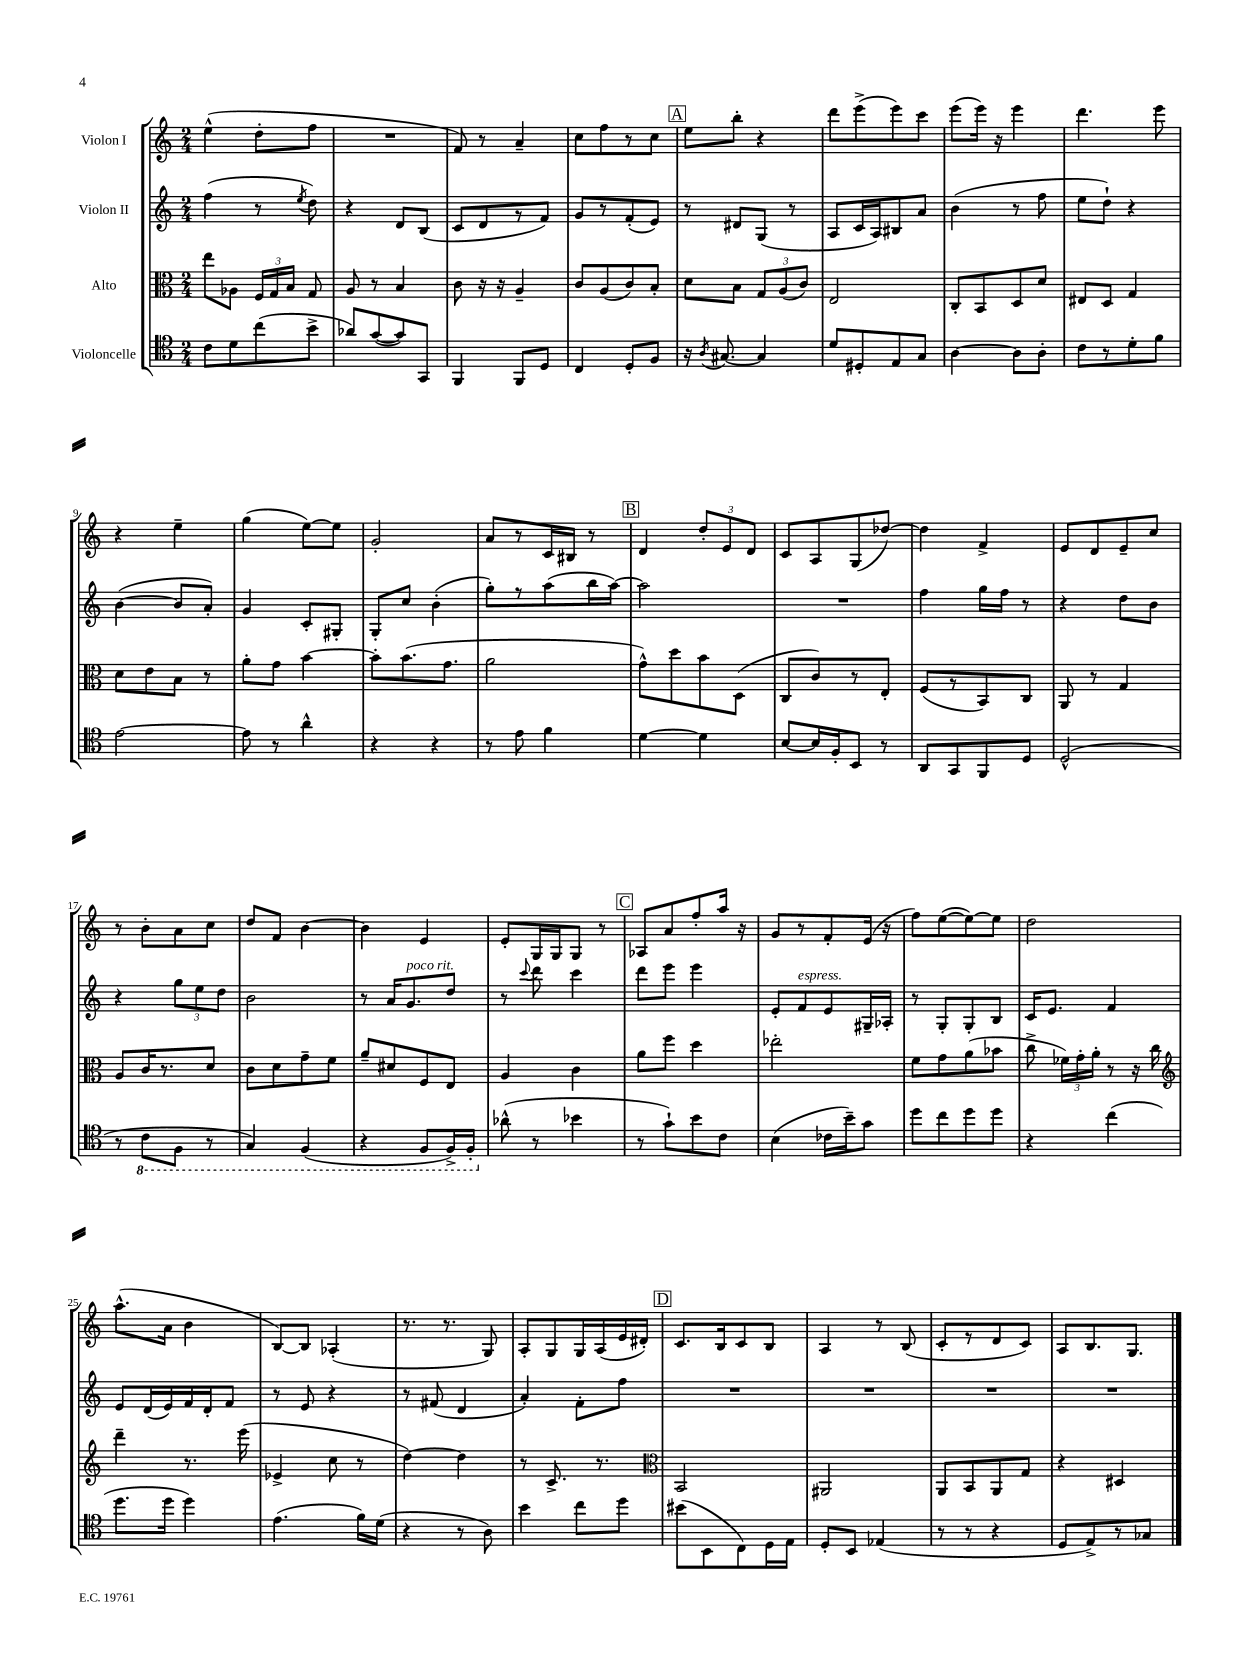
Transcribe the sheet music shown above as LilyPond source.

<<
\new StaffGroup <<
\new Staff = "s0" \with { instrumentName = "Violon I" } {
    \clef treble \key c \major \numericTimeSignature \time 2/4
    \autoBeamOff e''4-^( d''8[-. f''8] |
    R2 |
    f'8) r8 a'4-- |
    c''8[ f''8 r8 c''8] |
    \mark \markup { \box "A" } e''8[ b''8]-. r4 |
    d'''8[ e'''8->( e'''8) c'''8] |
    e'''8[( e'''16]) r16 e'''4 |
    d'''4. e'''8 |
    r4 e''4-- |
    g''4( e''8[~) e''8] |
    g'2-. |
    a'8[ r8 c'16 bis16] r8 |
    \mark \markup { \box "B" } d'4 \tuplet 3/2 { d''8[-. e'8 d'8] } |
    c'8[ a8 g8( des''8]~) |
    des''4 f'4-> |
    e'8[ d'8 e'8-- c''8] |
    r8 b'8[-. a'8 c''8] |
    d''8[ f'8] b'4~ |
    b'4 e'4 |
    e'8[-. g16 g16 g8] r8 |
    \mark \markup { \box "C" } aes8[ a'8 f''8-. a''16] r16 |
    g'8[ r8 f'8-. e'16]( r16 |
    f''8[) e''8~( e''8~) e''8] |
    d''2 |
    a''8.[-^( a'16] b'4 |
    b8[~) b8] aes4-.( |
    r8. r8. g8) |
    a8[-. g8 g16 a16( e'16 dis'16]-.) |
    \mark \markup { \box "D" } c'8.[ b16 c'8 b8] |
    a4 r8 b8( |
    c'8[-. r8 d'8 c'8]) |
    a8[ b8. g8.] \bar "|." |
}
\new Staff = "s1" \with { instrumentName = "Violon II" } {
    \clef treble \key c \major \numericTimeSignature \time 2/4
    \autoBeamOff f''4( r8 \acciaccatura { e''8 } d''8) |
    r4 d'8[ b8]( |
    c'8[ d'8 r8 f'8]) |
    g'8[ r8 f'8-.( e'8]) |
    \mark \markup { \box "A" } r8 dis'8[ g8]( r8 |
    a8[ c'16 a16) bis8 a'8] |
    b'4( r8 f''8 |
    e''8[ d''8]-!) r4 |
    b'4~( b'8[ a'8]-.) |
    g'4 c'8[-. gis8]-. |
    g8[-. c''8] b'4-.( |
    g''8[-.) r8 a''8( b''16 a''16]~) |
    \mark \markup { \box "B" } a''2 |
    R2 |
    f''4 g''16[ f''16] r8 |
    r4 d''8[ b'8] |
    r4 \tuplet 3/2 { g''8[ e''8 d''8] } |
    b'2 |
    r8 a'16[ g'8.^\markup { \italic "poco rit." } d''8] |
    r8 \appoggiatura { c'''8 } d'''8 c'''4 |
    \mark \markup { \box "C" } d'''8[ e'''8] e'''4 |
    e'8[-. f'8^\markup { \italic "espress." } e'8 gis16-- aes16]-. |
    r8 g8[-. g8-. b8] |
    c'16[ e'8.] f'4 |
    e'8[ d'16( e'16) f'16 d'16-. f'8] |
    r8 e'8 r4 |
    r8 fis'8( d'4 |
    a'4-.) f'8[-. f''8] |
    \mark \markup { \box "D" } R2 |
    R2 |
    R2 |
    R2 \bar "|." |
}
\new Staff = "s2" \with { instrumentName = "Alto" } {
    \clef alto \key c \major \numericTimeSignature \time 2/4
    \autoBeamOff e''8[ aes8] \tuplet 3/2 { f16[ g16 b16] } g8 |
    a8 r8 b4 |
    c'8 r16 r16 a4-- |
    c'8[ a8( c'8) b8]-. |
    \mark \markup { \box "A" } d'8[ b8] \tuplet 3/2 { g8[ a8( c'8]) } |
    e2 |
    c8[-. b,8 d8 d'8] |
    eis8[ d8] g4 |
    d'8[ e'8 b8] r8 |
    a'8[-. g'8] b'4~ |
    b'8[-. b'8.( g'8.] |
    a'2 |
    \mark \markup { \box "B" } g'8[-^) d''8 b'8 d8]( |
    c8[ c'8) r8 e8]-. |
    f8[( r8 b,8) c8] |
    a,8 r8 g4 |
    a8[ c'16 r8. d'8] |
    c'8[ d'8 g'8-- f'8] |
    a'8[-- dis'8 f8 e8] |
    a4 c'4 |
    \mark \markup { \box "C" } a'8[ f''8] d''4 |
    ees''2-. |
    f'8[ g'8 a'8( bes'8] |
    c''8-> \tuplet 3/2 { fes'16[) g'16-. a'16]-. } r8 r16 c''16 |
    \clef treble d'''4-- r8. e'''16( |
    ees'4-> c''8 r8 |
    d''4~) d''4 |
    r8 c'8.-> r8. |
    \mark \markup { \box "D" } \clef alto b,2 |
    ais,2 |
    a,8[ b,8 a,8 g8] |
    r4 dis4 \bar "|." |
}
\new Staff = "s3" \with { instrumentName = "Violoncelle" } {
    \clef tenor \key c \major \numericTimeSignature \time 2/4
    \autoBeamOff c'8[ d'8 c''8( b'8]-> |
    aes'8[) g'8~( g'8) g,8] |
    f,4 f,8[ d8] |
    c4 d8[-. f8] |
    \mark \markup { \box "A" } r16 \acciaccatura { a8 } gis8.~ gis4 |
    d'8[ dis8-. e8 g8] |
    a4~ a8[ a8]-. |
    c'8[ r8 d'8-. f'8] |
    e'2~ |
    e'8 r8 a'4-^ |
    r4 r4 |
    r8 e'8 f'4 |
    \mark \markup { \box "B" } d'4~ d'4 |
    b8[~ b16 f16-. b,8] r8 |
    a,8[ g,8 f,8 d8] |
    d2-^( |
    r8 \ottava #-1 c8[ f,8] r8 |
    g,4) f,4( |
    r4 f,8[ f,16->) f,16]-. \ottava #0 |
    aes'8-^( r8 bes'4 |
    \mark \markup { \box "C" } r8 g'8[-!) b'8 c'8] |
    b4( ces'16[ b'16--) g'8] |
    d''8[ c''8 d''8 d''8] |
    r4 c''4( |
    d''8.[ d''16] d''4) |
    e'4.( f'16[) d'16]( |
    r4 r8 a8) |
    b'4 c''8[ d''8] |
    \mark \markup { \box "D" } bis'8[( b,8 c8) d16 e16] |
    d8[-. b,8] ees4( |
    r8 r8 r4 |
    d8[ e8->) r8 ges8] \bar "|." |
}
>>
>>
